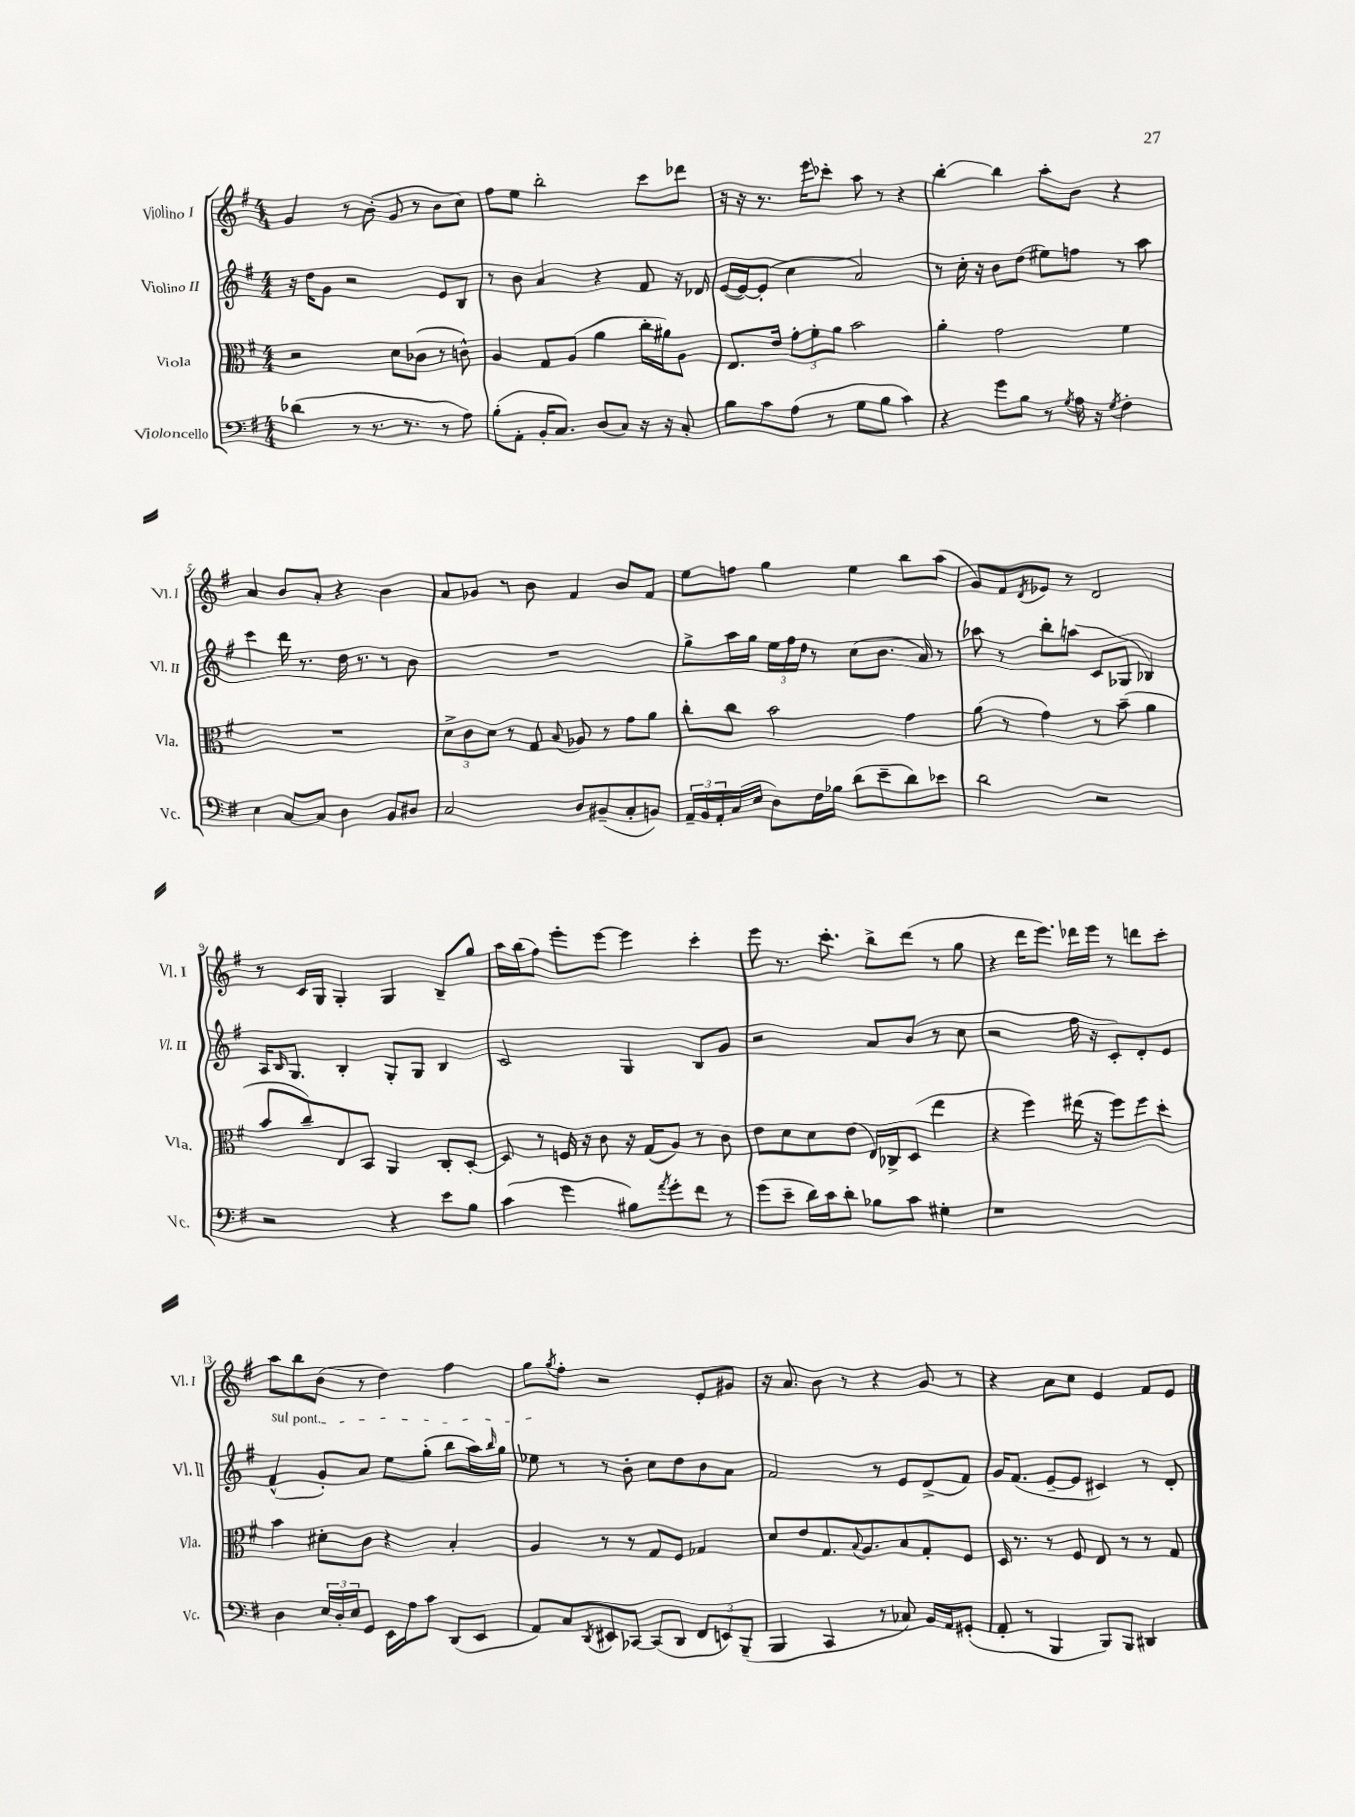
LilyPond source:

<<
\new StaffGroup <<
\new Staff = "s0" \with { instrumentName = "Violino I" shortInstrumentName = "Vl. I" } {
    \clef treble \key g \major \numericTimeSignature \time 4/4
    g'4 r8 b'8-.( g'8 r8 b'8 c''8) |
    fis''8 e''8 b''2-. c'''8 des'''8 |
    r16 r16 r8. e'''16 ces'''8-. a''8 r8 r4 |
    b''4~-. b''4 a''8-. b'8 r4 |
    a'4 b'8 a'8-. r4 b'4 |
    a'8 ges'8 r8 b'8 fis'4 b'8 fis'8 |
    e''8 f''8 g''4 e''4 b''8 a''8( |
    g'8) fis'8 \acciaccatura { d'8 } ees'8 r8 d'2 |
    r8 c'16 g16 g4-. g4 b8-- g''8 |
    a''16 b''16( fis''8) e'''8-. e'''8~ e'''4 c'''4-. |
    e'''8 r8. c'''8.-. b''8-> d'''8( r8 g''8 |
    r4 d'''16 e'''8.) des'''16 e'''16 r8 d'''8 c'''8-. |
    a''8 b''8 b'8( r8 d''4) fis''4 |
    g''8 \acciaccatura { g''8 } fis''8-. r2 e'8-. gis'8 |
    r16 a'8. b'8 r8 r4 g'8 r8 |
    r4 a'8 c''8 e'4 fis'8 e'8 \bar "|." |
}
\new Staff = "s1" \with { instrumentName = "Violino II" shortInstrumentName = "Vl. II" } {
    \clef treble \key g \major \numericTimeSignature \time 4/4
    r16 d''16 g'8 r2 e'8 b8 |
    r8 b'8 a'4 r4 fis'8 r16 des'16 |
    e'16~( e'16~) e'8-.( c''4 a'2) |
    r8 c''16-. r16 b'8 d''8( eis''8) f''8 r8 a''8 |
    c'''4 d'''16 r8. d''16 r8. r8 b'8 |
    R1 |
    g''8-> a''16 g''16 \tuplet 3/2 { e''16 fis''16 d''16 } r8 c''8( b'8. a'16) r8 |
    aes''8 r8 b''8-. a''8( c'8 ges8 bes4) |
    a16 \grace { b16 } g8. b4-. g8-. g8 b4 |
    c'2 g4 b8 g'8 |
    r2 a'8 b'8( r8 c''8 |
    r2 fis''16 r16 c'8-.) d'8-. e'8 |
    \once \override TextSpanner.bound-details.left.text = \markup { \italic "sul pont." } fis'4-^\startTextSpan( g'8-.) a'8 e''8 g''8-.( b''8 a''16) \grace { b''16 } g''16 |
    ees''8\stopTextSpan r8 r8 b'8-. c''8 d''8 b'8 a'8 |
    fis'2 r8 e'8 d'8->( fis'8) |
    g'16 fis'8.( e'8~-- e'8 cis'4) r8 d'8-. \bar "|." |
}
\new Staff = "s2" \with { instrumentName = "Viola" shortInstrumentName = "Vla." } {
    \clef alto \key g \major \numericTimeSignature \time 4/4
    r2 d'8 ces'8( r8 c'8-^) |
    a4 g8 a8( a'4 c''16-. ais'16) a8 |
    e8. e'16 \tuplet 3/2 { g'8-. fis'8-. a'8 } b'2 |
    a'4-. g'2 fis'4 |
    R1 |
    \tuplet 3/2 { d'8-> c'8 d'8 } r8 g8 \appoggiatura { b8 } aes8 r8 g'8 a'8 |
    c''8-. c''8 b'2 g'4 |
    a'8( r8 g'4) r8 b'8--( a'4 |
    b'8 c''8--) e8 b,8 a,4 c8-. d8~-. |
    d8 r8 f16 r16 c'8 r16 g16( a8) r8 c'8 |
    e'8 d'8 d'8 e'8( e16) ces16-> d8( e''4 |
    r4 fis''4) eis''16( r16 fis''8) fis''8 d''8-. |
    b'4 dis'8-. c'8 r4 b4-. |
    a4 r8 r8 g8 fis8 ges4 |
    d'8 e'8 g8. \appoggiatura { b8 } a8. b8 g8-. fis8 |
    d16 r8. r8 fis8 e8 r8 r8 g8 \bar "|." |
}
\new Staff = "s3" \with { instrumentName = "Violoncello" shortInstrumentName = "Vc." } {
    \clef bass \key g \major \numericTimeSignature \time 4/4
    des'4( r8 r8. r8. r8 a8) |
    b8-.( a,8-. b,16-. c8.) d8( c8) r16 r16 c8-. |
    b8 c'8 a8( r8 g8 b8 c'4) |
    r4 g'8 b8 r8 \acciaccatura { g8 } a16 r16 \acciaccatura { g8 } fis4-. |
    e4 c8~ c8 d4 b,8 dis8 |
    c2 d8 bis,8--( c8-. b,8) |
    \tuplet 3/2 { a,16-- b,16 a,16-. } c16( e16 d8) fis16 bes16 d'8( e'8-- d'8) ees'8 |
    d'2 r2 |
    r2 r4 e'8 b8 |
    c'4( g'4 bis8) \acciaccatura { a'8 } g'8-. fis'8 r8 |
    g'8( e'8-- d'16) c'16 d'8-. bes8 c'8 gis4-. |
    r1 |
    d4 \tuplet 3/2 { e16 d16-. e16 } g,8 e,16 a16 c'8 d,8( e,8 |
    a,8) c8 \acciaccatura { d,8 } eis,8 ces,8~ ces,8( d,8 \tuplet 3/2 { fis,8 e,8) b,,8--( } |
    b,,4 c,4 r8 ces8) b,16 a,16 gis,8-.( |
    a,8-. r8 b,,4 b,,8) b,,8 dis,4 \bar "|." |
}
>>
>>
